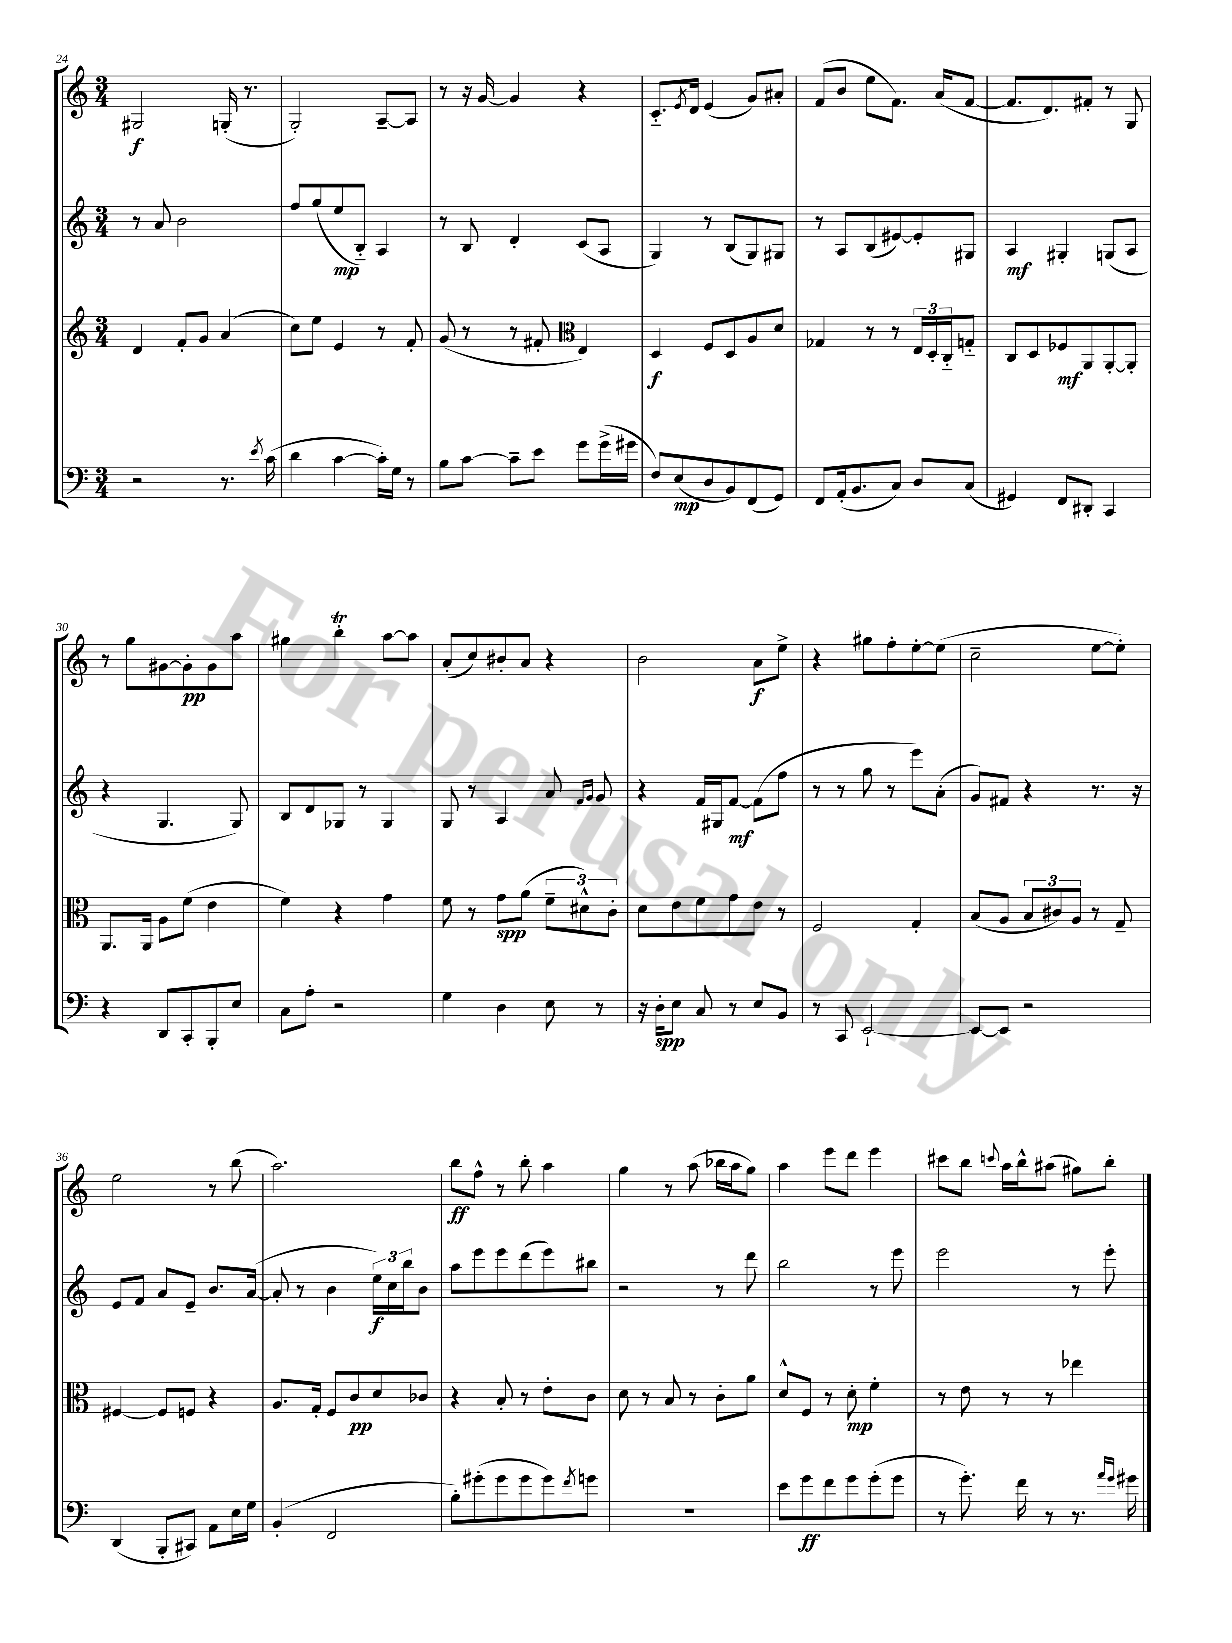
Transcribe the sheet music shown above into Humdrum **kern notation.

**kern	**kern	**kern	**kern
*staff4	*staff3	*staff2	*staff1
*clefF4	*clefG2	*clefG2	*clefG2
*k[]	*k[]	*k[]	*k[]
*M3/4	*M3/4	*M3/4	*M3/4
2r	4d	8r	2G#
.	.	8a	.
.	8f'	2b	.
.	8g	.	.
8.r	(4a	.	(16G'
.	.	.	8.r
8qe	.	.	.
(16c	.	.	.
=	=	=	=
4d	8cc)	8ff	2G')
.	8ee	(8gg	.
[4c	4e	8ee	.
.	.	8B'~)	.
16c'])	8r	4A	[8A~
16G	.	.	.
8r	8f'	.	8A]
=	=	=	=
8B	(8g	8r	8r
[8c	8r	8B	16r
.	.	.	[16g
8c~]	8r	4d'	4g]
8e	8f#'	.	.
*	*clefC3	*	*
8g	4E)	(8c	4r
(16g^	.	8A	.
16g#	.	.	.
=	=	=	=
8F)	4D	4G)	8.c'~
(8E	.	.	.
.	.	.	8qe
.	.	.	16d
8D	8F	8r	(4e
8BB)	8D	(8B	.
(8FF	8A	8G)	8g)
8GG)	8d	8G#	8a#'
=	=	=	=
8FF	4G-	8r	(8f
(16AA'	.	8A	8b
8.BB	.	.	.
.	8r	(8B	8ee
8C)	8r	[8e#)	8.f)
8D	24E	8e#']	.
.	24D'	.	.
.	.	.	(16a
.	24C'~	.	.
(8C	8G'~	8G#	[8f
=	=	=	=
4GG#)	8C	4A	8.f]
.	8D	.	.
.	.	.	8.d)
8FF	8F-	4G#'	.
8DD#'	8AA	.	8f#'
4CC	[8AA'	(8G	8r
.	8AA']	8A	8G
=	=	=	=
4r	8.AA	4r	8r
.	.	.	8gg
.	16AA	.	.
8DD	8A	4.G	[8g#
8CC'	(8f	.	8g#']
8BBB'	4e	.	8g#
8E	.	8G)	8aa
=	=	=	=
8C	4f)	8B	4gg#
8A'	.	8d	.
2r	4r	8G-	4bb'
.	.	8r	.
.	4g	4G-	[8aa
.	.	.	8aa]
=	=	=	=
4G	8f	8G	(8a'
.	8r	8r	8cc)
4D	8g	4A	8b#'
.	(8a	.	8a
8E	12f~	8a	4r
.	12d#^^)	.	.
.	.	16qqf	.
.	.	16qqg	.
8r	.	8g	.
.	12c'	.	.
=	=	=	=
16r	8d	4r	2b
16D'	.	.	.
8E	8e	.	.
8C	8f	16f	.
.	.	16G#	.
8r	8g	[8f	.
8E	8e	(8f]	8a
8BB	8r	8ff	8ee^
=	=	=	=
8r	2F	8r	4r
8CC	.	8r	.
[2EE`	.	8gg	8gg#
.	.	8r	8ff'
.	4G'	8eee)	[8ee'
.	.	(8a'	(8ee]
=	=	=	=
8EE_	(8B	8g)	2cc~
8EE]	8A	8f#	.
2r	12B	4r	.
.	12c#)	.	.
.	12A	.	.
.	8r	8.r	[8ee
.	8G~	.	8ee'])
.	.	16r	.
=	=	=	=
(4DD	[4F#	8e	2ee
.	.	8f	.
8BBB'	8F#]	8a	.
8CC#)	8F	8e~	.
8AA	4r	8.b	8r
16E	.	.	(8bb
16G	.	([16a	.
=	=	=	=
(4BB'	8.A	8a']	2.aa)
.	.	8r	.
.	16G'	.	.
2FF	8F	4b	.
.	8c	.	.
.	8d	24ee)	.
.	.	24cc	.
.	.	24bb	.
.	8c-	8b	.
=	=	=	=
8B')	4r	8aa	8bb
(8g#'	.	8eee	8ff^^
8g#	8B'	8eee	8r
8g#	8r	(8ddd	8bb'
8g#)	8e'	8eee)	4aa
8qf	.	.	.
8g	8c	8bb#	.
=	=	=	=
2.r	8d	2r	4gg
.	8r	.	.
.	8B	.	8r
.	8r	.	(8aa
.	8c'	8r	16bb-
.	.	.	16aa
.	8a	8ddd	8gg)
=	=	=	=
8e	8d^^	2bb	4aa
8g	8F	.	.
8f	8r	.	8eee
8g	8d'	.	8ddd
(8g'	4f'	8r	4eee
8g	.	8eee	.
=	=	=	=
8r	8r	2eee	8ccc#
8.g')	8e	.	8bb
.	.	.	8qqccc
.	8r	.	16aa
16f	.	.	16bb^^
8r	8r	.	(8aa#
8.r	4ee-	8r	8gg#)
.	.	8eee'	8bb'
16qqa	.	.	.
16qqg	.	.	.
16g#	.	.	.
==	==	==	==
*-	*-	*-	*-
